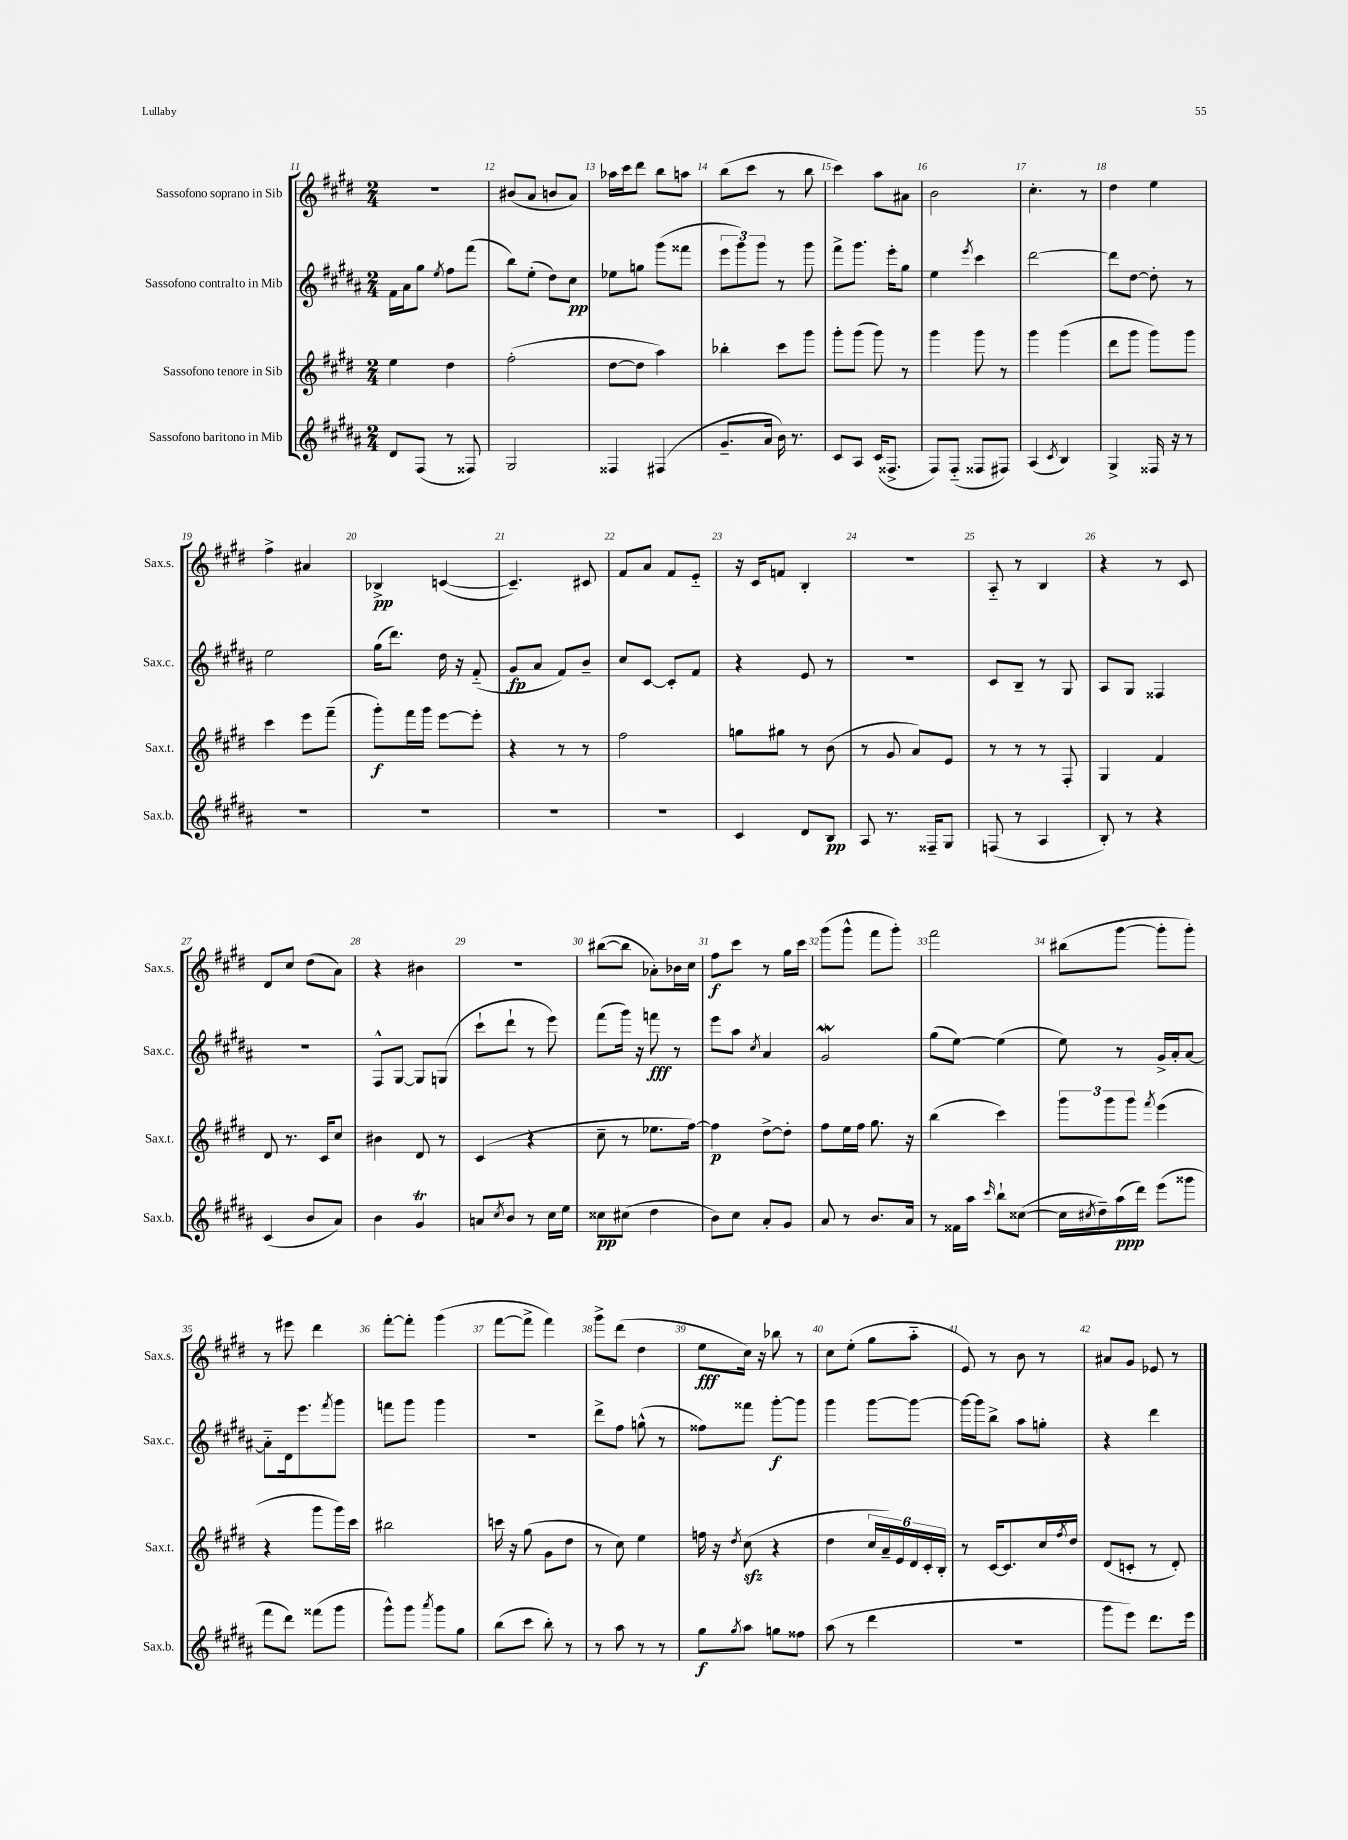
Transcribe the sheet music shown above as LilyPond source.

<<
\new StaffGroup <<
\new Staff = "s0" \with { instrumentName = "Sassofono soprano in Sib" shortInstrumentName = "Sax.s." } {
    \clef treble \key e \major \numericTimeSignature \time 2/4
    r2 |
    bis'8( a'8 b'8 a'8) |
    aes''16 cis'''16 dis'''8 b''8 a''8 |
    b''8( cis'''8 r8 b''8 |
    cis'''4) a''8 ais'8 |
    b'2 |
    cis''4.-. r8 |
    dis''4 e''4 |
    fis''4-> ais'4 |
    bes4->\pp c'4~( |
    c'4.--) cis'8 |
    fis'8 a'8 fis'8 e'8-_ |
    r16 cis'16 f'8 b4-. |
    r2 |
    a8-_ r8 b4 |
    r4 r8 cis'8 |
    dis'8 cis''8 dis''8( a'8) |
    r4 bis'4 |
    R2 |
    bis''8~( bis''8 aes'8-.) bes'16 cis''16 |
    fis''8\f cis'''8 r8 gis''16 cis'''16 |
    gis'''8( gis'''8-^ fis'''8 gis'''8-.) |
    fis'''2 |
    bis''8( gis'''8~ gis'''8-. gis'''8-.) |
    r8 eis'''8 dis'''4 |
    fis'''8~-. fis'''8-. gis'''4( |
    fis'''8~ fis'''8-> fis'''4) |
    gis'''8-> dis'''8( dis''4 |
    e''8\fff cis''16) r16 bes''8 r8 |
    cis''8 e''8-.( gis''8 a''8-_ |
    e'8) r8 b'8 r8 |
    ais'8 gis'8 ees'8 r8 \bar "|." |
}
\new Staff = "s1" \with { instrumentName = "Sassofono contralto in Mib" shortInstrumentName = "Sax.c." } {
    \clef treble \key b \major \numericTimeSignature \time 2/4
    fis'16 ais'16 gis''8 \acciaccatura { e''8 } fis''8 fis'''8( |
    b''8) e''8-.( dis''8) cis''8\pp |
    ees''8 g''8 gis'''8( fisis'''8 |
    \tuplet 3/2 { e'''8 gis'''8) gis'''8 } r8 gis'''8 |
    fis'''8-> gis'''8. e'''16-. gis''8 |
    e''4 \acciaccatura { e'''8 } cis'''4 |
    dis'''2~ |
    dis'''8 dis''8~ dis''8-. r8 |
    e''2 |
    gis''16( dis'''8.) dis''16 r16 fis'8-_( |
    gis'8\fp ais'8 fis'8) b'8-- |
    cis''8 cis'8~ cis'8-. fis'8 |
    r4 e'8 r8 |
    r2 |
    cis'8 b8-- r8 gis8 |
    ais8 gis8 fisis4 |
    r2 |
    fis8-^ gis8~ gis8 g8( |
    cis'''8-! dis'''8-! r8 e'''8) |
    fis'''8( gis'''16) r16 f'''8\fff r8 |
    e'''8 ais''8 \acciaccatura { cis''8 } ais'4 |
    gis'2\mordent |
    gis''8( e''8~) e''4( |
    e''8) r8 gis'16-> ais'16-. ais'8~ |
    ais'8-_ dis'16 e'''8. \acciaccatura { fis'''8 } gis'''8 |
    f'''8 gis'''8 gis'''4 |
    R2 |
    dis'''8-> fis''8 g''8-^( r8 |
    fisis''8) fisis'''8 gis'''8~-.\f gis'''8 |
    gis'''4 gis'''8~ gis'''8~ |
    gis'''16~ gis'''16 b''8-> ais''8 g''8-. |
    r4 dis'''4 \bar "|." |
}
\new Staff = "s2" \with { instrumentName = "Sassofono tenore in Sib" shortInstrumentName = "Sax.t." } {
    \clef treble \key e \major \numericTimeSignature \time 2/4
    e''4 dis''4 |
    fis''2-.( |
    dis''8~ dis''8 a''4) |
    bes''4-. cis'''8 gis'''8 |
    gis'''8-. gis'''8( gis'''8) r8 |
    gis'''4 gis'''8 r8 |
    gis'''4 gis'''4( |
    dis'''8 gis'''8 gis'''8) gis'''8 |
    cis'''4 e'''8 fis'''8--( |
    gis'''8-.\f) fis'''16 gis'''16 e'''8~ e'''8-. |
    r4 r8 r8 |
    fis''2 |
    g''8 gis''8 r8 b'8( |
    r8 gis'8 a'8) e'8 |
    r8 r8 r8 fis8-. |
    gis4 fis'4 |
    dis'8 r8. cis'16 cis''8 |
    bis'4 dis'8 r8 |
    cis'4( r4 |
    cis''8-- r8 ees''8. fis''16~) |
    fis''4\p dis''8~-> dis''8-. |
    fis''8 e''16 fis''16 gis''8. r16 |
    b''4( cis'''4) |
    \tuplet 3/2 { gis'''8 gis'''8 gis'''8 } \acciaccatura { fis'''8 } e'''4( |
    r4 gis'''8 gis'''16) cis'''16 |
    bis''2 |
    c'''16 r16 gis''8( gis'8 dis''8 |
    r8 cis''8) e''4 |
    f''16 r16 \acciaccatura { dis''8 } cis''8\sfz( r4 |
    dis''4 \tuplet 6/4 { cis''16 a'16--) e'16 dis'16 cis'16-. b16-. } |
    r8 cis'16~ cis'8. cis''16 \acciaccatura { fis''8 } dis''16 |
    dis'8( c'8-. r8 dis'8-.) \bar "|." |
}
\new Staff = "s3" \with { instrumentName = "Sassofono baritono in Mib" shortInstrumentName = "Sax.b." } {
    \clef treble \key b \major \numericTimeSignature \time 2/4
    dis'8 fis8( r8 fisis8) |
    gis2 |
    fisis4 fis4( |
    gis'8.-- ais'16 b'16) r8. |
    cis'8 ais8 cis'16( fisis8.-> |
    fis8) fis8-_( fisis8 fis8) |
    ais4( \acciaccatura { cis'8 } b4) |
    gis4-> fisis16 r16 r8 |
    R2 |
    R2 |
    R2 |
    R2 |
    cis'4 dis'8 b8\pp |
    ais8 r8. fisis16-- gis8 |
    f8( r8 ais4 |
    b8-.) r8 r4 |
    cis'4( b'8 ais'8) |
    b'4 gis'4\trill |
    a'8 \acciaccatura { cis''8 } b'8 r8 cis''16 e''16 |
    cisis''8\pp cis''8( dis''4 |
    b'8) cis''8 ais'8-. gis'8 |
    ais'8 r8 b'8. ais'16 |
    r8 fisis'16 ais''16 \grace { cis'''16 } b''8-! cisis''8~( |
    cisis''16 \acciaccatura { cis''8 } dis''16--) ais''16\ppp( dis'''16) e'''8( gisis'''8 |
    fis'''8 dis'''8) fisis'''8( gis'''8 |
    gis'''8-^) gis'''8 \acciaccatura { ais'''8 } gis'''8 gis''8 |
    b''8( cis'''8 b''8-.) r8 |
    r8 ais''8 r8 r8 |
    gis''8\f \acciaccatura { gis''8 } ais''8 g''8 fisis''8 |
    ais''8( r8 dis'''4 |
    r2 |
    gis'''8 e'''8) dis'''8. e'''16 \bar "|." |
}
>>
>>
\layout { \context { \Score currentBarNumber = #11 \override BarNumber.break-visibility = ##(#f #t #t) barNumberVisibility = #all-bar-numbers-visible } }
